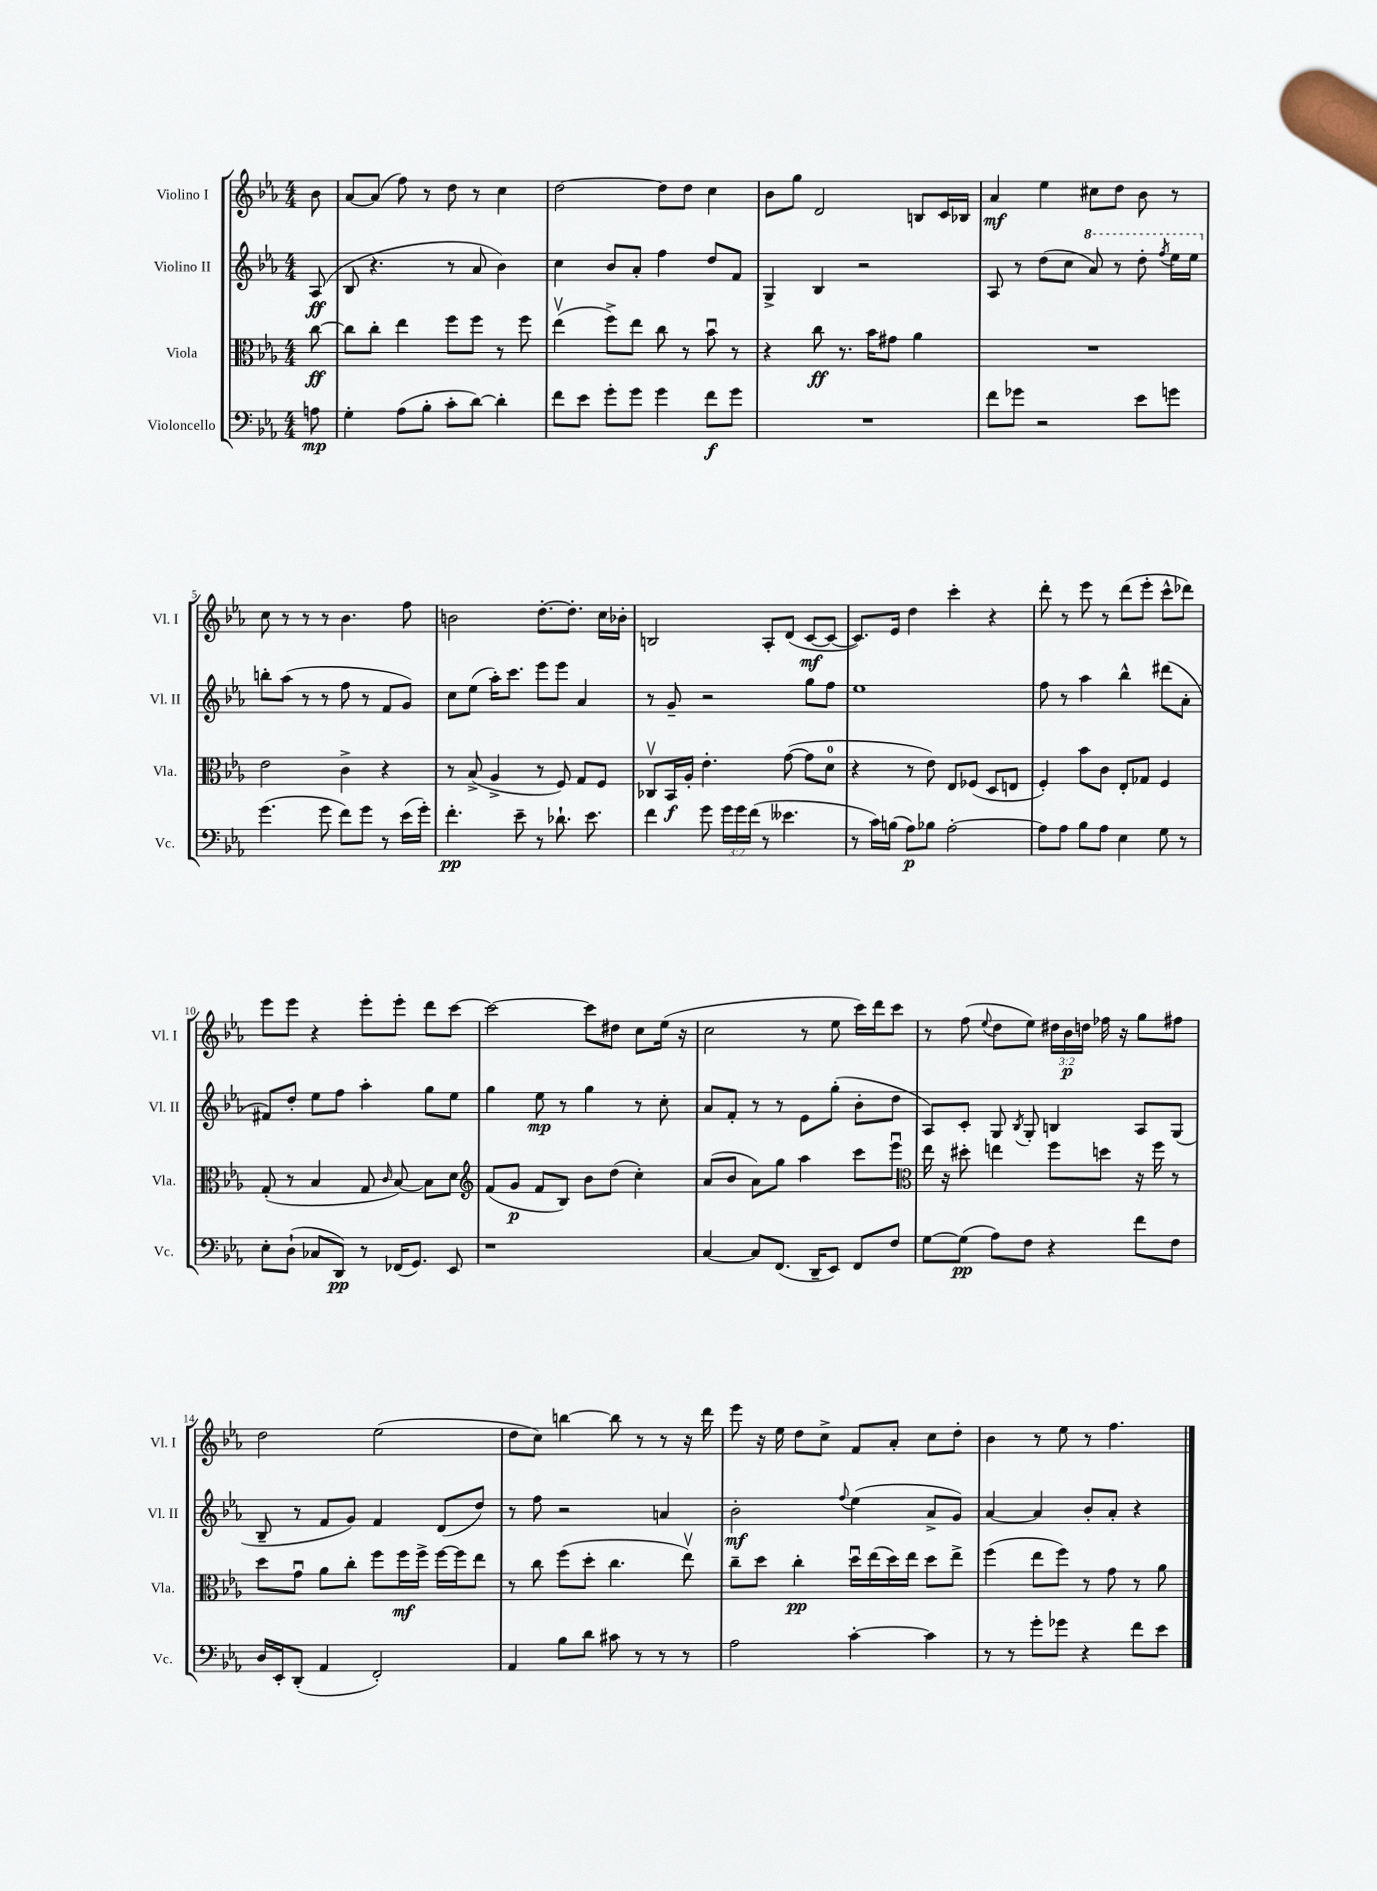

**kern	**dynam	**kern	**dynam	**kern	**dynam	**kern	**dynam
*part4	*part4	*part3	*part3	*part2	*part2	*part1	*part1
*staff4	*staff4	*staff3	*staff3	*staff2	*staff2	*staff1	*staff1
*I"Violoncello	*	*I"Viola	*	*I"Violino II	*	*I"Violino I	*
*I'Vc.	*	*I'Vla.	*	*I'Vl. II	*	*I'Vl. I	*
*clefF4	*	*clefC3	*	*clefG2	*	*clefG2	*
*k[b-e-a-]	*	*k[b-e-a-]	*	*k[b-e-a-]	*	*k[b-e-a-]	*
*M4/4	*	*M4/4	*	*M4/4	*	*M4/4	*
=	=	=	=	=	=	=	=
8An\	mp	[8cc\	ff	(8A-/	ff	8b-\	.
=1	=1	=1	=1	=1	=1	=1	=1
4G'\	.	8cc\L]	.	8B-/	.	[8a-/L	.
.	.	8cc'\J	.	4.r	.	(8a-/J]	.
(8A-\L	.	4ee-\	.	.	.	8ff\)	.
8B-'\J	.	.	.	.	.	8r	.
8c'\L	.	8ff\L	.	8r	.	8dd\	.
[8d\J)	.	8ff\J	.	8a-/	.	8r	.
4d'\]	.	8r	.	4b-\)	.	4cc\	.
.	.	8ff\	.	.	.	.	.
=2	=2	=2	=2	=2	=2	=2	=2
8f\L	.	(4ee-v\	.	4cc\	.	[2dd\	.
8e-\J	.	.	.	.	.	.	.
8g'\L	.	8ff^\L)	.	8b-/L	.	.	.
8g\J	.	8ee-\J	.	8a-'/J	.	.	.
4g\	.	8cc\	.	4ff\	.	8dd\L]	.
.	.	8r	.	.	.	8dd\J	.
8f\L	f	8b-u\	.	8dd/L	.	4cc\	.
8g\J	.	8r	.	8f/J	.	.	.
=3	=3	=3	=3	=3	=3	=3	=3
1r	.	4r	.	4G^/	.	8b-\L	.
.	.	.	.	.	.	8gg\J	.
.	.	8cc\	ff	4B-/	.	2d/	.
.	.	8.r	.	.	.	.	.
.	.	.	.	2r	.	.	.
.	.	16b-\KL	.	.	.	.	.
.	.	8g#X\J	.	.	.	.	.
.	.	4a-\	.	.	.	8Bn/L	.
.	.	.	.	.	.	16c/L	.
.	.	.	.	.	.	16B-X/JJ	.
=4	=4	=4	=4	=4	=4	=4	=4
8f\L	.	1r	.	8A-/	.	4a-/	mf
8g-X\J	.	.	.	8r	.	.	.
2r	.	.	.	(8dd\L	.	4ee-\	.
.	.	.	.	8cc\J	.	.	.
*	*	*	*	*8va	*	*	*
.	.	.	.	8aa-/)	.	8cc#X\L	.
.	.	.	.	8r	.	8dd\J	.
8e-\L	.	.	.	8ddd'\	.	8b-\	.
.	.	.	.	8qfff/	.	.	.
8gn\J	.	.	.	16eee-\LL	.	8r	.
.	.	.	.	16eee-\JJ	.	.	.
!!LO:LB:g=z
=5	=5	=5	=5	=5	=5	=5	=5
*	*	*	*	*X8va	*	*	*
(4.g\	.	2e-\	.	8bbn'\L	.	8cc\	.
.	.	.	.	(8aa-\J	.	8r	.
.	.	.	.	8r	.	8r	.
8g\	.	.	.	8r	.	8r	.
8f\L)	.	4c^\	.	8ff\	.	4.b-\	.
8g\J	.	.	.	8r	.	.	.
8r	.	4r	.	8f/L	.	.	.
(16e-\LL	.	.	.	8g/J)	.	8ff\	.
16g'\JJ)	.	.	.	.	.	.	.
=6	=6	=6	=6	=6	=6	=6	=6
4.f'\	pp	8r	.	8cc\L	.	2bn\	.
.	.	(8B-^/	.	(8ee-\J	.	.	.
.	.	4A-^/	.	16aa-'\KL)	.	.	.
.	.	.	.	8.ccc\J	.	.	.
8e-~\	.	.	.	.	.	.	.
8r	.	8r	.	8eee-\L	.	[8.dd'\L	.
8.d-X`\	.	8F/)	.	8eee-\J	.	.	.
.	.	.	.	.	.	8.dd'\J]	.
.	.	8G/L	.	4a-/	.	.	.
8.e-\	.	.	.	.	.	.	.
.	.	8F/J	.	.	.	16cc\LL	.
.	.	.	.	.	.	16b-X'\JJ	.
=7	=7	=7	=7	=7	=7	=7	=7
4f\	.	8C-Xv/L	.	8r	.	2Bn/	.
.	.	16BB-/L	f	8g~/	.	.	.
.	.	16A-'/JJ	.	.	.	.	.
8g\	.	4.e-'\	.	2r	.	.	.
24g\LL	.	.	.	.	.	.	.
24g\	.	.	.	.	.	.	.
(24f\JJ	.	.	.	.	.	.	.
8r	.	.	.	.	.	8A-'/L	.
4.e--X\	.	([8g\	.	.	.	(8d/J	.
.	.	8g\L]	.	8gg\L	.	[8c/L	mf
.	.	8d\J	.	8ff\J	.	8c/J_	.
=8	=8	=8	=8	=8	=8	=8	=8
8r	.	4r	.	1ee-	.	8.c/L])	.
16c\LL)	.	.	.	.	.	.	.
(16Bn\JJ	.	.	.	.	.	16e-/Jk	.
8A-\L)	p	8r	.	.	.	4dd\	.
8B-X\J	.	8e-\)	.	.	.	.	.
[2A-'\	.	8E-/L	.	.	.	4ccc'\	.
.	.	(8F-X/J	.	.	.	.	.
.	.	8D/L	.	.	.	4r	.
.	.	8En/J	.	.	.	.	.
=9	=9	=9	=9	=9	=9	=9	=9
8A-\L]	.	4F'/)	.	8ff\	.	8ddd'\	.
8A-\J	.	.	.	8r	.	8r	.
8B-\L	.	8b-\L	.	4aa-\	.	8eee-\	.
8A-\J	.	8c\J	.	.	.	8r	.
4E-\	.	8E-'/L	.	4bb-^^\	.	(8ddd\L	.
.	.	8G-X/J	.	.	.	8eee-'\J	.
8G\	.	4F/	.	(8ddd#X\L	.	8ccc^^\L	.
8r	.	.	.	8a-'\J	.	8ddd-X\J)	.
!!LO:LB:g=z
=10	=10	=10	=10	=10	=10	=10	=10
8E-'\L	.	(8G'/	.	8f#X/L)	.	8eee-\L	.
(8D`\J	.	8r	.	8dd'/J	.	8eee-\J	.
8C-X/L	.	4B-/	.	8ee-\L	.	4r	.
8DD/J)	pp	.	.	8ff\J	.	.	.
8r	.	8G/	.	4aa-'\	.	8eee-'\L	.
.	.	16qqc/	.	.	.	.	.
(16FF-X/KL	.	[8B-/)	.	.	.	8eee-'\J	.
8.GG/J)	.	.	.	.	.	.	.
.	.	8B-\L]	.	8gg\L	.	8ddd\L	.
8EE-/	.	8d\J	.	8ee-\J	.	[8ccc\J	.
=11	=11	=11	=11	=11	=11	=11	=11
*	*	*clefG2	*	*	*	*	*
1r	.	(8f/L	.	4gg\	.	2ccc\_	.
.	.	8g/J	p	.	.	.	.
.	.	8f/L	.	8ee-\	mp	.	.
.	.	8B-/J)	.	8r	.	.	.
.	.	8b-\L	.	4gg\	.	8ccc\L]	.
.	.	(8dd\J	.	.	.	8dd#X\J	.
.	.	4cc'\)	.	8r	.	8cc\L	.
.	.	.	.	8cc'\	.	(16ee-\Jk	.
.	.	.	.	.	.	16r	.
=12	=12	=12	=12	=12	=12	=12	=12
[4C/	.	(8a-/L	.	8a-/L	.	2cc\	.
.	.	8b-/J	.	8f'/J	.	.	.
8C/L]	.	8a-\L)	.	8r	.	.	.
(8.FF/J	.	8gg\J	.	8r	.	.	.
.	.	4aa-\	.	8e-\L	.	8r	.
16DD~/KL	.	.	.	.	.	.	.
8EE-/J)	.	.	.	(8gg'\J	.	8ee-\	.
8FF/L	.	8ccc\L	.	8b-'\L	.	16ccc\LL)	.
.	.	.	.	.	.	16ddd\J	.
8F/J	.	8eee-u\J	.	8dd\J	.	8ccc\J	.
=13	=13	=13	=13	=13	=13	=13	=13
*	*	*clefC3	*	*	*	*	*
[8G\L	.	16ee-\	.	8A-/L)	.	8r	.
.	.	16r	.	.	.	.	.
(8G\J]	pp	8dd#X'\	.	8c'/J	.	(8ff\	.
.	.	.	.	.	.	8qqee-/	.
8A-\L)	.	4een\	.	8G/	.	8dd\L	.
.	.	.	.	8qB-/	.	.	.
8F\J	.	.	.	8G'/	.	8ee-\J)	.
4r	.	8ff\L	.	4Bn/	.	24dd#X\LL	.
.	.	.	.	.	.	24b-\	p
.	.	.	.	.	.	24ddn\JJ	.
.	.	8ddn\J	.	.	.	16ff-X\	.
.	.	.	.	.	.	16r	.
8f\L	.	16r	.	8A-/L	.	8gg\L	.
.	.	16ff\	.	.	.	.	.
8F\J	.	8r	.	(8G/J	.	8ff#X\J	.
!!LO:LB:g=z
=14	=14	=14	=14	=14	=14	=14	=14
16D/LL	.	8dd\L	.	8B-~/	.	2dd\	.
16EE-'/J	.	.	.	.	.	.	.
(8DD'/J	.	8gu\J	.	8r	.	.	.
4AA-/	.	8a-\L	.	8f/L	.	.	.
.	.	8cc'\J	.	8g/J)	.	.	.
2FF'/)	.	8ff\L	.	4f/	.	(2ee-\	.
.	.	16ff\L	mf	.	.	.	.
.	.	16ff^\JJ	.	.	.	.	.
.	.	[16ff\LL	.	(8d/L	.	.	.
.	.	16ff\J]	.	.	.	.	.
.	.	8ee-\J	.	8dd/J)	.	.	.
=15	=15	=15	=15	=15	=15	=15	=15
4AA-/	.	8r	.	8r	.	8dd\L	.
.	.	8cc\	.	8ff\	.	8cc\J)	.
8B-\L	.	(8ff\L	.	2r	.	[4bbn\	.
8d\J	.	8dd'\J	.	.	.	.	.
8c#X\	.	4.cc\	.	.	.	8bb\]	.
8r	.	.	.	.	.	8r	.
8r	.	.	.	4an/	.	8r	.
8r	.	8ee-v\)	.	.	.	16r	.
.	.	.	.	.	.	16ddd\	.
=16	=16	=16	=16	=16	=16	=16	=16
2A-\	.	8cc~\L	.	2b-'\	mf	8eee-\	.
.	.	8dd\J	.	.	.	16r	.
.	.	.	.	.	.	16ee-\	.
.	.	4cc'\	pp	.	.	8dd\L	.
.	.	.	.	.	.	8cc^\J	.
.	.	.	.	8qqff/	.	.	.
[4c'\	.	16ddu\LL	.	(4ee-\	.	8f/L	.
.	.	(16ee-\	.	.	.	.	.
.	.	16dd\)	.	.	.	8a-'/J	.
.	.	16ee-\JJ	.	.	.	.	.
4c\]	.	8dd\L	.	8a-^/L	.	8cc\L	.
.	.	8ee-^\J	.	8g/J)	.	8dd'\J	.
=17	=17	=17	=17	=17	=17	=17	=17
8r	.	(4ff\	.	[4a-/	.	4b-\	.
8r	.	.	.	.	.	.	.
8g'\L	.	8ee-\L	.	4a-/]	.	8r	.
8g-X\J	.	8ff\J)	.	.	.	8ee-\	.
4r	.	8r	.	8b-'/L	.	8r	.
.	.	8g\	.	8a-'/J	.	4.ff\	.
8f\L	.	8r	.	4r	.	.	.
8e-\J	.	8a-\	.	.	.	.	.
==	==	==	==	==	==	==	==
*-	*-	*-	*-	*-	*-	*-	*-
